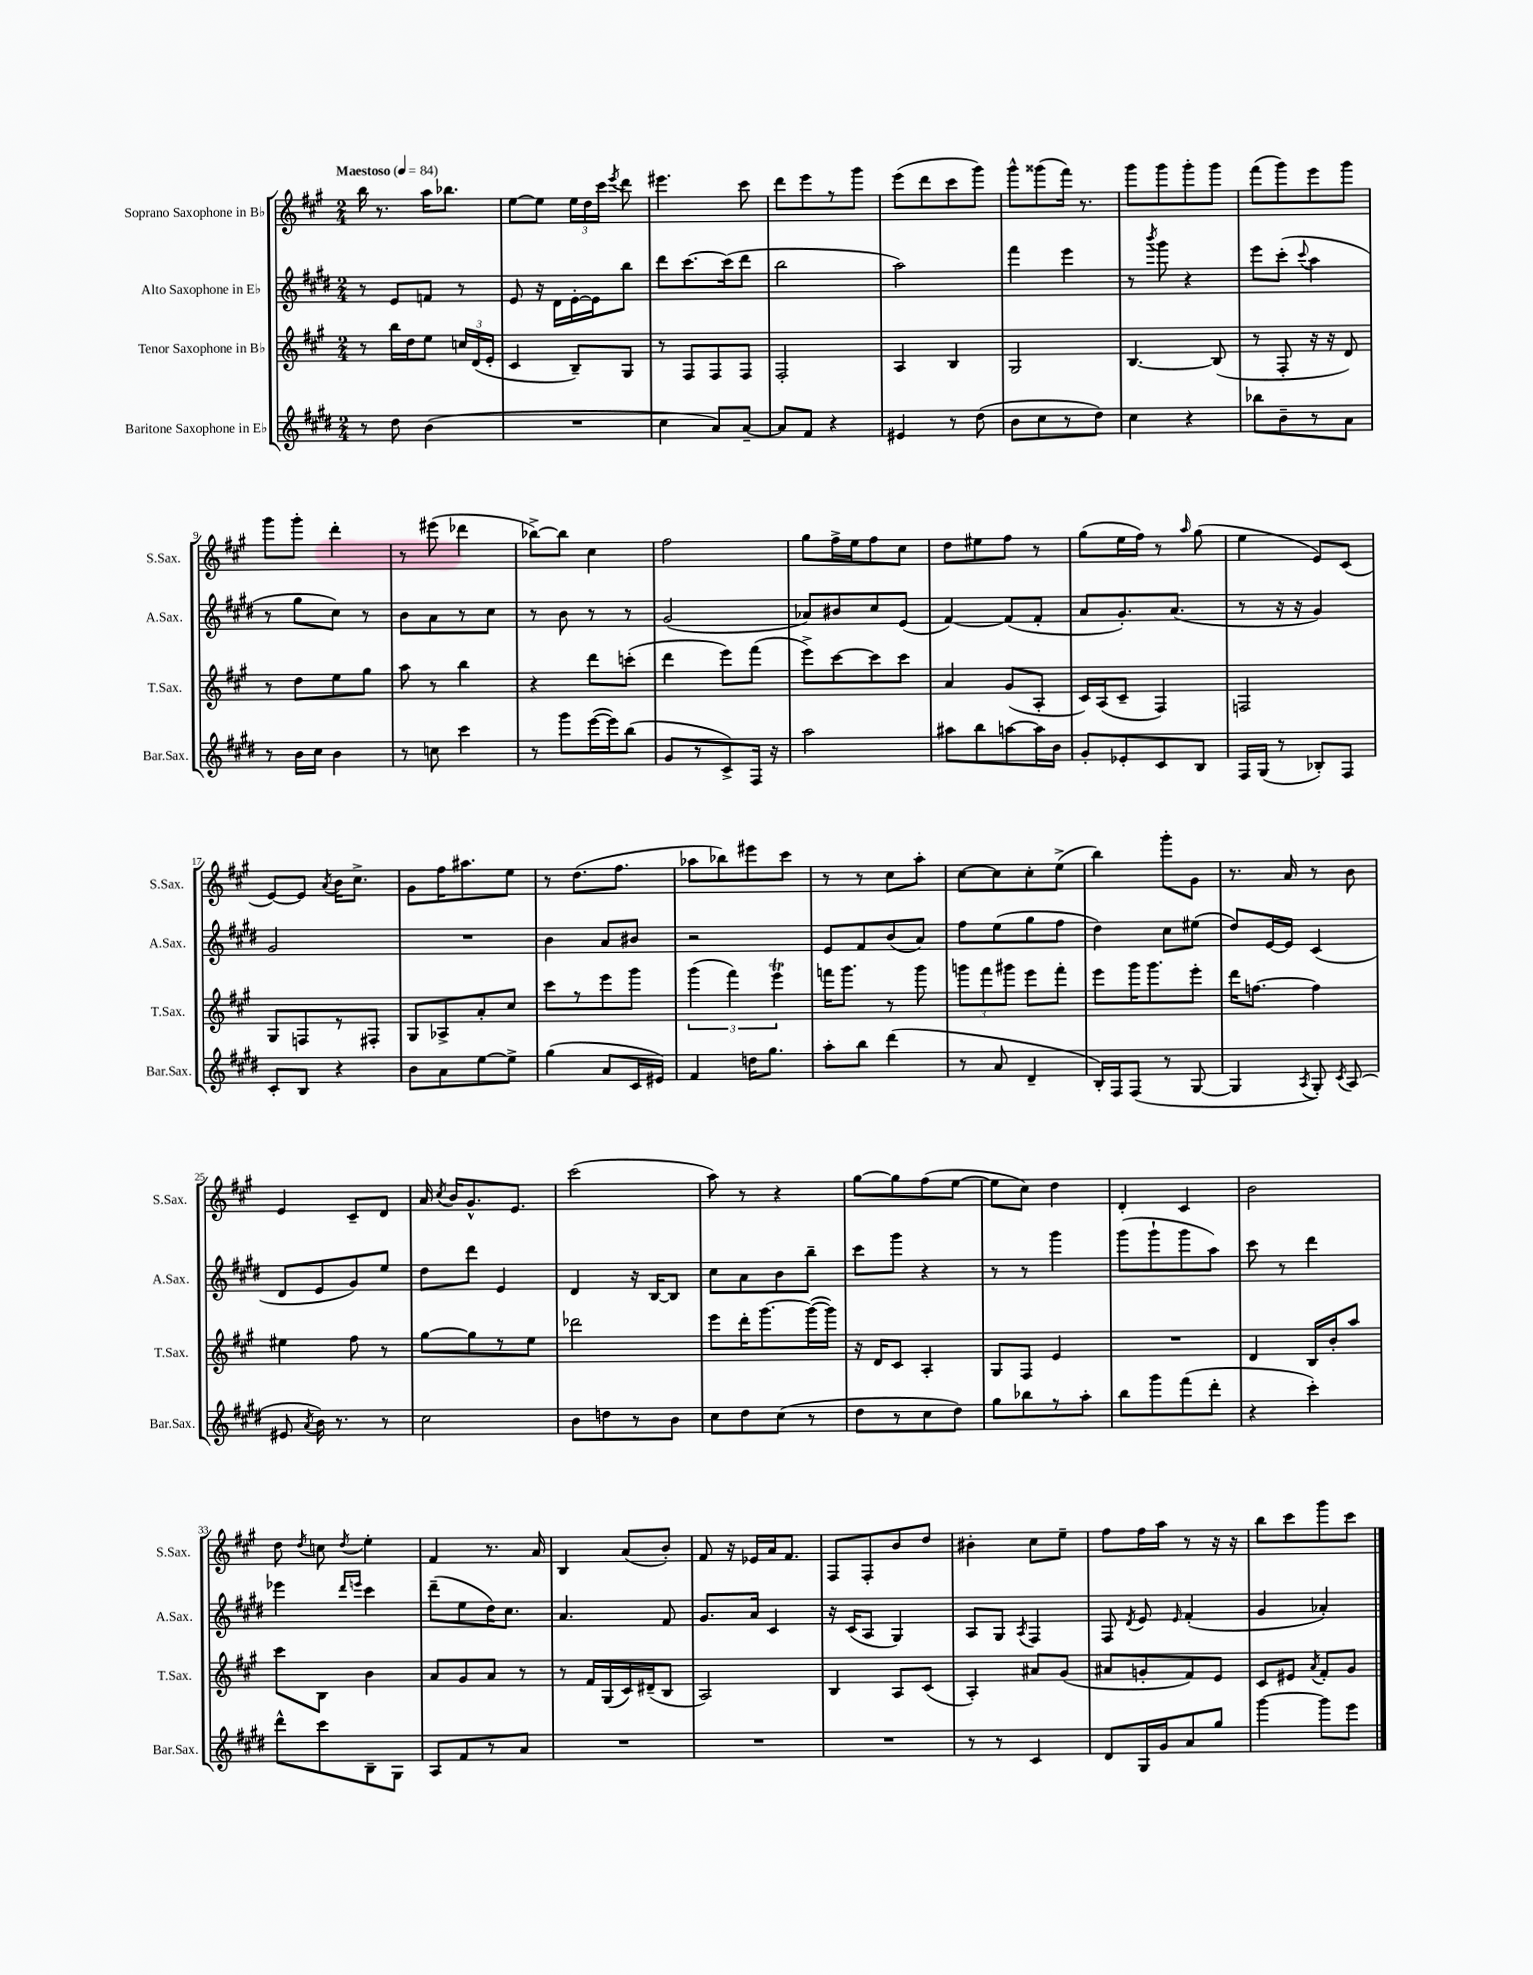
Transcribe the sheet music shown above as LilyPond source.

<<
\new StaffGroup <<
\new Staff = "s0" \with { instrumentName = "Soprano Saxophone in Bb" shortInstrumentName = "S.Sax." } {
    \clef treble \key a \major \numericTimeSignature \time 2/4 \tempo "Maestoso" 4 = 84
    \autoBeamOff b''16 r8. a''16[ bes''8.] |
    e''8[~ e''8] \tuplet 3/2 { e''16[ d''16 cis'''16] } \acciaccatura { e'''8 } d'''8 |
    eis'''4. cis'''8 |
    d'''8[ e'''8 r8 gis'''8] |
    e'''8[( d'''8 cis'''8 gis'''8]) |
    gis'''8[-^ gisis'''8( fis'''16]) r8. |
    gis'''8[ gis'''8 gis'''8-. gis'''8] |
    fis'''8[( gis'''8) e'''8 gis'''8] |
    gis'''8[ gis'''8]-. d'''4-. |
    r8 eis'''8( des'''4 |
    bes''8[~->) bes''8] cis''4 |
    fis''2 |
    gis''8[ fis''16-> e''16 fis''8 cis''8] |
    d''8[ eis''8 fis''8] r8 |
    gis''8[( e''16 fis''16]) r8 \grace { a''16 } gis''8( |
    e''4 e'8[) cis'8]( |
    e'8[~) e'8] \acciaccatura { a'8 } b'16[ cis''8.]-> |
    gis'8[ fis''16 ais''8. e''8] |
    r8 d''8.[( fis''8.] |
    aes''8[ bes''8) eis'''8 cis'''8] |
    r8 r8 cis''8[ a''8]-. |
    cis''8[~ cis''8 cis''8-. e''8]->( |
    b''4) gis'''8[-. gis'8] |
    r8. a'16 r8 b'8 |
    e'4 cis'8[-- d'8] |
    a'16 \acciaccatura { cis''8 } b'16[ gis'8.-^ e'8.] |
    cis'''2( |
    a''8) r8 r4 |
    gis''8[~ gis''8 fis''8( e''8]~ |
    e''8[ cis''8]) d''4 |
    d'4-. cis'4 |
    b'2 |
    d''8 \acciaccatura { d''8 } c''8 \acciaccatura { d''8 } e''4-. |
    fis'4 r8. a'16 |
    b4 a'8[( b'8]-.) |
    fis'8 r16 ees'16[ a'16 fis'8.] |
    fis8[ fis8-. b'8 d''8] |
    bis'4-. cis''8[ e''8]-- |
    fis''8[ fis''16 a''16] r8 r16 r16 |
    b''8[ cis'''8 gis'''8 cis'''8] \bar "|." |
}
\new Staff = "s1" \with { instrumentName = "Alto Saxophone in Eb" shortInstrumentName = "A.Sax." } {
    \clef treble \key e \major \numericTimeSignature \time 2/4
    \autoBeamOff r8 e'8[ f'8] r8 |
    e'8 r16 dis'16[ e'16~-. e'16 b''8] |
    dis'''8[ cis'''8.~ cis'''16( dis'''8] |
    b''2 |
    a''2) |
    fis'''4 e'''4 |
    r8 \acciaccatura { b'''8 } gis'''8 r4 |
    e'''8[ cis'''8]-.( \appoggiatura { cis'''8 } a''4 |
    r8 gis''8[ cis''8]) r8 |
    b'8[ a'8 r8 cis''8] |
    r8 b'8 r8 r8 |
    gis'2( |
    aes'8[) bis'8 cis''8 e'8]( |
    fis'4~) fis'8[( fis'8]-. |
    a'8[ gis'8.-.) a'8.]( |
    r8 r16 r16 gis'4) |
    gis'2 |
    R2 |
    b'4 a'8[ bis'8] |
    r2 |
    e'8[ fis'8 b'8( a'8]) |
    fis''8[ e''8( gis''8 fis''8] |
    dis''4) cis''8[ eis''8]( |
    dis''8[) e'16~ e'16] cis'4( |
    dis'8[ e'8 gis'8) e''8] |
    dis''8[ dis'''8] e'4 |
    dis'4 r16 b16[~ b8] |
    cis''8[ a'8 b'8 b''8]-- |
    cis'''8[ gis'''8] r4 |
    r8 r8 gis'''4 |
    gis'''8[( gis'''8-! gis'''8 a''8]) |
    cis'''8 r8 dis'''4 |
    ees'''4 \grace { dis'''16[ e'''16] } cis'''4 |
    dis'''8[--( e''8 dis''16) cis''8.] |
    a'4. fis'8 |
    gis'8.[ a'16] cis'4 |
    r16 cis'16[( a8] gis4) |
    a8[ gis8] \acciaccatura { a8 } fis4 |
    fis8 \acciaccatura { dis'8 } e'8 \grace { e'16 } fis'4-.( |
    gis'4 aes'4-.) \bar "|." |
}
\new Staff = "s2" \with { instrumentName = "Tenor Saxophone in Bb" shortInstrumentName = "T.Sax." } {
    \clef treble \key a \major \numericTimeSignature \time 2/4
    \autoBeamOff r8 b''16[ d''16 e''8] \tuplet 3/2 { c''16[ d'16( e'16]-. } |
    cis'4 b8[--) gis8] |
    r8 fis8[ fis8 fis8] |
    fis2-. |
    a4 b4 |
    gis2 |
    b4.~ b8( |
    r8 fis8-. r16 r16 d'8) |
    r8 d''8[ e''8 gis''8] |
    a''8 r8 b''4 |
    r4 d'''8[ c'''8]-.( |
    d'''4 e'''8[) fis'''8]( |
    e'''8[->) cis'''8~ cis'''8 cis'''8] |
    a'4 gis'8[( a8]-. |
    cis'16[) a16( cis'8]-- fis4) |
    f2 |
    gis8[ f8 r8 fis8]-. |
    gis8[ aes8-> a'8-. cis''8] |
    cis'''8[ r8 e'''8 gis'''8] |
    \tuplet 3/2 { gis'''4( fis'''4) e'''4\trill } |
    f'''16[ gis'''8.] r8 gis'''8 |
    \tuplet 3/2 { g'''8[ fis'''8 gis'''8] } e'''8[ fis'''8]-. |
    e'''8[ gis'''16 gis'''8. e'''8]-. |
    d'''16[ f''8.]~ f''4 |
    eis''4 fis''8 r8 |
    gis''8[~ gis''8 r8 e''8] |
    des'''2 |
    e'''8[ d'''16-. gis'''8.~ gis'''16~( gis'''16]) |
    r16 d'16[ cis'8] a4-. |
    gis8[ fis8] e'4 |
    R2 |
    d'4 b16[ b'16-. a''8] |
    cis'''8[ b8] b'4 |
    a'8[ gis'8 a'8] r8 |
    r8 fis'16[ gis16( cis'16) dis'16--( b8] |
    a2) |
    b4 a8[ cis'8]( |
    a4-.) ais'8[ gis'8]( |
    ais'8[ g'8-. fis'8) e'8] |
    cis'8[ eis'8] \acciaccatura { a'8 } fis'8[-. gis'8] \bar "|." |
}
\new Staff = "s3" \with { instrumentName = "Baritone Saxophone in Eb" shortInstrumentName = "Bar.Sax." } {
    \clef treble \key e \major \numericTimeSignature \time 2/4
    \autoBeamOff r8 dis''8 b'4( |
    R2 |
    cis''4 a'8[) a'8]~-- |
    a'8[ fis'8] r4 |
    eis'4 r8 dis''8( |
    b'8[ cis''8 r8 dis''8]) |
    cis''4 r4 |
    bes''8[ b'8-- r8 a'8] |
    r8 b'16[ cis''16] b'4 |
    r8 c''8 cis'''4 |
    r8 gis'''8[ e'''16~( e'''16) b''8]( |
    gis'8[ r8 cis'8->) fis16] r16 |
    a''2 |
    ais''8[ b''8 a''8~ a''16 b'16] |
    gis'8[-. ees'8-. cis'8 b8] |
    fis16[ gis16]( r8 bes8[-.) fis8] |
    cis'8[-. b8] r4 |
    b'8[ a'8 e''8~ e''8]-> |
    gis''4( a'8[ cis'16 eis'16]) |
    fis'4 d''16[ gis''8.] |
    a''8[-. b''8] dis'''4( |
    r8 a'8 dis'4-- |
    b16[-.) fis16 fis8]( r8 gis8~ |
    gis4 \acciaccatura { a8 } gis8-.) \acciaccatura { cis'8 } a8( |
    eis'8 \acciaccatura { a'8 } b'16) r8. r8 |
    cis''2 |
    b'8[ d''8 r8 b'8] |
    cis''8[ dis''8 cis''8]( r8 |
    dis''8[ r8 cis''8 dis''8]) |
    gis''8[ bes''8 r8 a''8]-. |
    b''8[ gis'''8 fis'''8( dis'''8]-. |
    r4 cis'''4-.) |
    dis'''8[-^ cis'''8 b8-- gis8] |
    a8[ fis'8 r8 a'8] |
    R2 |
    R2 |
    R2 |
    r8 r8 cis'4 |
    dis'8[ gis16 gis'16 a'8 gis''8] |
    gis'''4~ gis'''8[ e'''8] \bar "|." |
}
>>
>>
